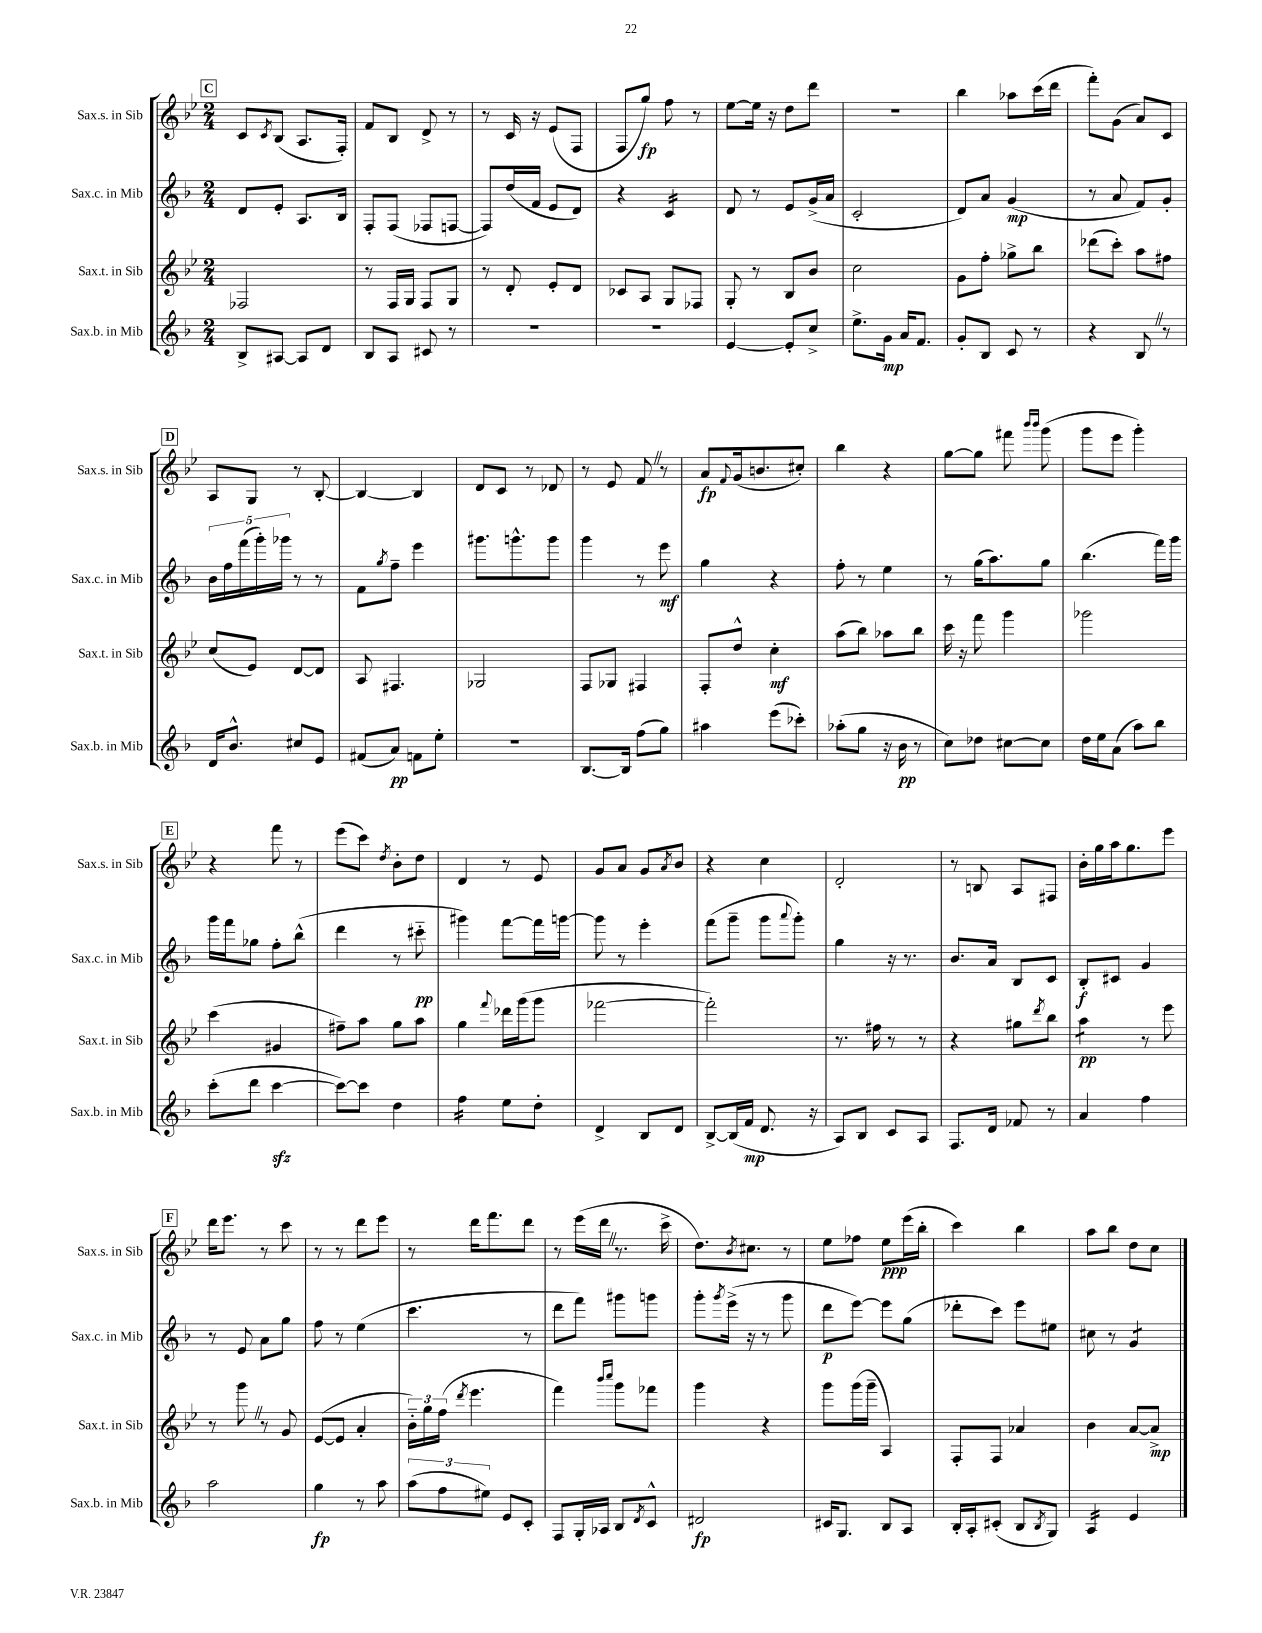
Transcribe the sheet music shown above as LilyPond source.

<<
\new StaffGroup <<
\new Staff = "s0" \with { instrumentName = "Sax.s. in Sib" shortInstrumentName = "Sax.s. in Sib" } {
    \clef treble \key bes \major \numericTimeSignature \time 2/4
    \mark \markup { \box "C" } c'8 \acciaccatura { c'8 } bes8( a8. f16-.) |
    f'8 bes8 d'8-> r8 |
    r8 c'16 r16 ees'8( f8 |
    f8 g''8\fp) f''8 r8 |
    ees''8~ ees''16 r16 d''8 d'''8 |
    R2 |
    bes''4 aes''8 c'''16( d'''16 |
    f'''8-.) g'8( a'8) c'8 |
    \mark \markup { \box "D" } a8 g8 r8 bes8~-. |
    bes4~ bes4 |
    d'8 c'8 r8 des'8 |
    r8 ees'8 f'8 \once \override BreathingSign.text = \markup { \musicglyph "scripts.caesura.straight" } \breathe r8 |
    a'8\fp \appoggiatura { f'8 } g'16( b'8. cis''8-.) |
    bes''4 r4 |
    g''8~ g''8 fis'''8 \grace { bes'''16 bes'''16 } g'''8( |
    g'''8 ees'''8 g'''4-.) |
    \mark \markup { \box "E" } r4 f'''8 r8 |
    ees'''8( c'''8) \acciaccatura { d''8 } bes'8-. d''8 |
    d'4 r8 ees'8 |
    g'8 a'8 g'8 \acciaccatura { a'8 } bes'8 |
    r4 c''4 |
    d'2-. |
    r8 b8 a8 fis8 |
    bes'16-. g''16 a''16 g''8. ees'''8 |
    \mark \markup { \box "F" } d'''16 ees'''8. r8 c'''8 |
    r8 r8 d'''8 ees'''8 |
    r8 d'''16 f'''8. d'''8 |
    r8 ees'''16( d'''16 \once \override BreathingSign.text = \markup { \musicglyph "scripts.caesura.straight" } \breathe r8. c'''16-> |
    d''8.) \acciaccatura { bes'8 } cis''8. r8 |
    ees''8 fes''8 ees''8\ppp ees'''16( bes''16-. |
    c'''4) bes''4 |
    a''8 bes''8 d''8 c''8 \bar "|." |
}
\new Staff = "s1" \with { instrumentName = "Sax.c. in Mib" shortInstrumentName = "Sax.c. in Mib" } {
    \clef treble \key f \major \numericTimeSignature \time 2/4
    \mark \markup { \box "C" } d'8 e'8-. a8. bes16 |
    f8-. f8( fes8 f8~ |
    f8) d''16( f'16 e'8 d'8) |
    r4 c'4:16 |
    d'8 r8 e'8 g'16->( a'16 |
    c'2-. |
    d'8) a'8 g'4\mp( |
    r8 a'8 f'8) g'8-. |
    \mark \markup { \box "D" } \tuplet 5/4 { bes'16 f''16 f'''16( g'''16-.) ges'''16 } r8 r8 |
    f'8 \acciaccatura { g''8 } f''8-- e'''4 |
    gis'''8. g'''8.-^ g'''8 |
    g'''4 r8 e'''8\mf |
    g''4 r4 |
    f''8-. r8 e''4 |
    r8 g''16( a''8.) g''8 |
    bes''4.( f'''16) g'''16 |
    \mark \markup { \box "E" } g'''16 f'''16 ges''8 f''8-. bes''8-^( |
    d'''4 r8 cis'''8-_\pp |
    gis'''4) f'''8~ f'''16 g'''16~ |
    g'''8 r8 e'''4-. |
    f'''8( g'''8-- g'''8 \appoggiatura { a'''8 } g'''8-.) |
    g''4 r16 r8. |
    bes'8. a'16 bes8 c'8 |
    bes8-.\f cis'8 g'4 |
    \mark \markup { \box "F" } r8 e'8 a'8 g''8 |
    f''8 r8 e''4( |
    c'''4. r8 |
    d'''8 f'''8) gis'''8 g'''8 |
    g'''8-. \acciaccatura { g'''8 } e'''16->( r16 r8 g'''8 |
    d'''8\p e'''8~) e'''8 g''8( |
    des'''8-. c'''8) e'''8 eis''8 |
    cis''8 r8 g'4:8 \bar "|." |
}
\new Staff = "s2" \with { instrumentName = "Sax.t. in Sib" shortInstrumentName = "Sax.t. in Sib" } {
    \clef treble \key bes \major \numericTimeSignature \time 2/4
    \mark \markup { \box "C" } fes2 |
    r8 f16 g16 f8 g8 |
    r8 d'8-. ees'8-. d'8 |
    ces'8 a8 g8 fes8 |
    g8-. r8 bes8 bes'8 |
    c''2 |
    g'8 f''8-. ges''8-> bes''8 |
    des'''8( c'''8-.) a''8 fis''8 |
    \mark \markup { \box "D" } c''8( ees'8) d'8~ d'8 |
    a8 fis4. |
    ges2 |
    f8 ges8 fis4 |
    f8-. d''8-^ c''4-.\mf |
    a''8( bes''8) aes''8 bes''8 |
    c'''16 r16 f'''8 g'''4 |
    ges'''2 |
    \mark \markup { \box "E" } c'''4( gis'4 |
    fis''8--) a''8 g''8 a''8 |
    g''4 \appoggiatura { f'''8 } des'''16 g'''16( g'''8 |
    fes'''2~ |
    fes'''2-.) |
    r8. fis''16 r8 r8 |
    r4 gis''8 \acciaccatura { d'''8 } bes''8 |
    a''4:8\pp r8 ees'''8 |
    \mark \markup { \box "F" } r8 g'''8 \once \override BreathingSign.text = \markup { \musicglyph "scripts.caesura.straight" } \breathe r8 g'8 |
    ees'8~( ees'8 a'4-. |
    \tuplet 3/2 { bes'16-_) g''16 f''16( } \acciaccatura { d'''8 } ees'''4. |
    f'''4) \grace { bes'''16 c''''16 } g'''8 fes'''8 |
    g'''4 r4 |
    g'''8 g'''16( g'''16-- a4) |
    f8-. f8 aes'4 |
    bes'4 a'8~ a'8->\mp \bar "|." |
}
\new Staff = "s3" \with { instrumentName = "Sax.b. in Mib" shortInstrumentName = "Sax.b. in Mib" } {
    \clef treble \key f \major \numericTimeSignature \time 2/4
    \mark \markup { \box "C" } bes8-> ais8~ ais8 d'8 |
    bes8 a8 cis'8 r8 |
    r2 |
    r2 |
    e'4~ e'8-. c''8-> |
    e''8.-> g'16\mp a'16 f'8. |
    g'8-. bes8 c'8 r8 |
    r4 bes8 \once \override BreathingSign.text = \markup { \musicglyph "scripts.caesura.straight" } \breathe r8 |
    \mark \markup { \box "D" } d'16 bes'8.-^ cis''8 e'8 |
    fis'8( a'8\pp) f'8 e''8-. |
    R2 |
    bes8.~ bes16 f''8( g''8) |
    ais''4 e'''8( ces'''8-.) |
    aes''8-.( g''8 r16 bes'16\pp r8 |
    c''8) des''8 cis''8~ cis''8 |
    d''16 e''16 a'8( a''8) bes''8 |
    \mark \markup { \box "E" } c'''8-.( d'''8 c'''4~\sfz |
    c'''8~) c'''8 d''4 |
    f''4:16 e''8 d''8-. |
    d'4-> bes8 d'8 |
    bes8~-> bes16( f'16\mp d'8. r16 |
    a8) bes8 c'8 a8 |
    f8. d'16 fes'8 r8 |
    a'4 f''4 |
    \mark \markup { \box "F" } a''2 |
    g''4\fp r8 a''8 |
    \tuplet 3/2 { a''8( f''8 eis''8) } e'8 c'8-. |
    f8 g16-. aes16 bes8 \acciaccatura { d'8 } c'8-^ |
    dis'2\fp |
    cis'16 g8. bes8 a8 |
    bes16-. a16-. cis'8-.( bes8 \acciaccatura { bes8 } g8) |
    a4:16 e'4 \bar "|." |
}
>>
>>
